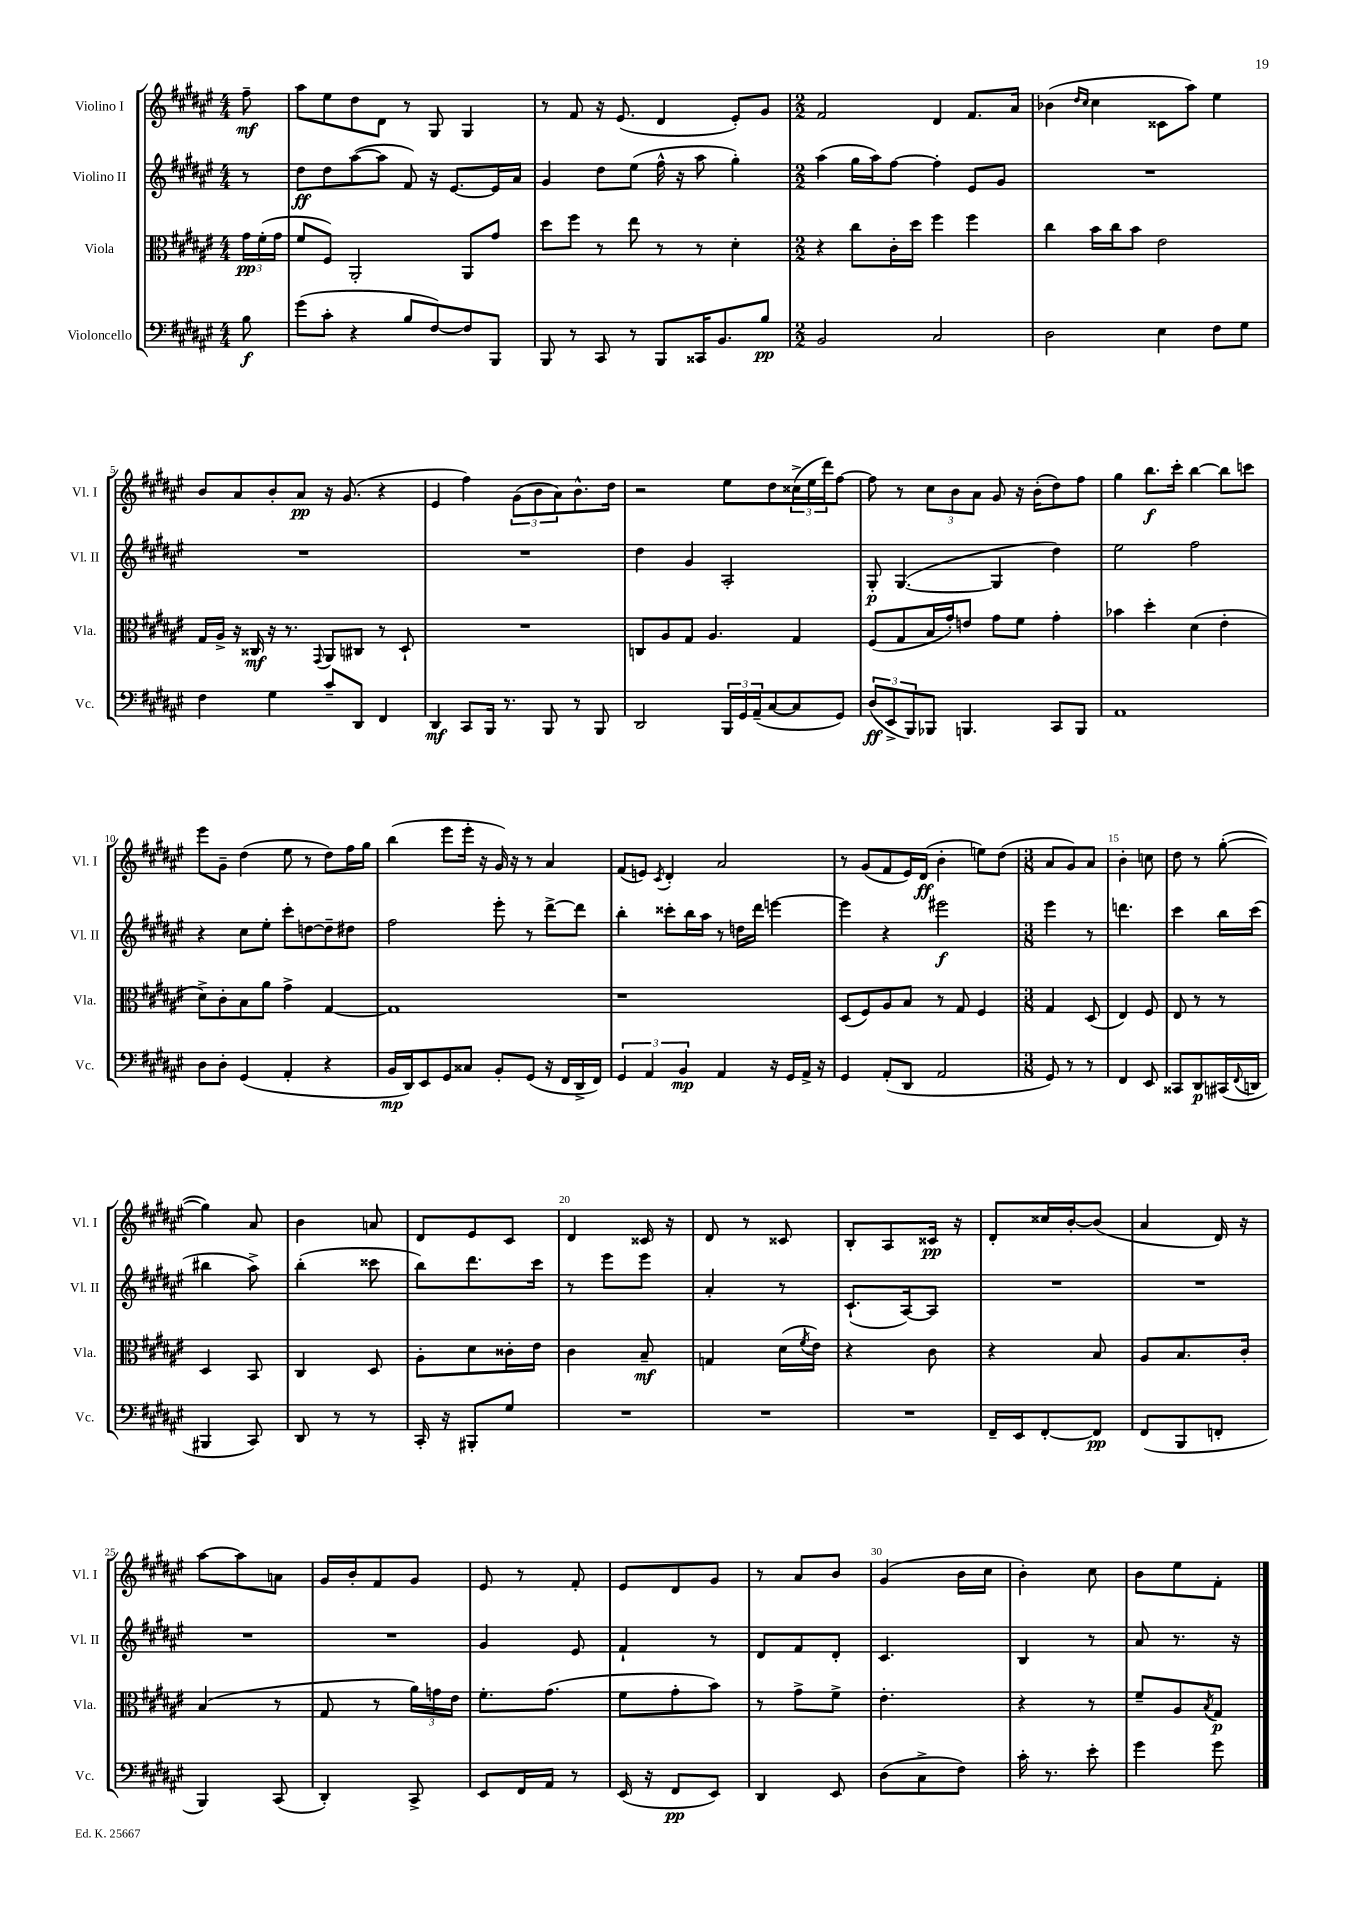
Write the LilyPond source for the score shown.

<<
\new StaffGroup <<
\new Staff = "s0" \with { instrumentName = "Violino I" shortInstrumentName = "Vl. I" } {
    \clef treble \key fis \major \numericTimeSignature \time 4/4 \partial 8
    fis''8--\mf |
    ais''8 eis''8 dis''8 dis'8 r8 gis8 gis4 |
    r8 fis'8 r16 eis'8.( dis'4 eis'8-.) gis'8 |
    \numericTimeSignature \time 2/2 fis'2 dis'4 fis'8. ais'16 |
    bes'4( \grace { dis''16 cis''16 } cis''4 cisis'8 ais''8) eis''4 |
    b'8 ais'8 b'8-. ais'8\pp r16 gis'8.( r4 |
    eis'4 fis''4) \tuplet 3/2 { gis'8( b'8 ais'8) } b'8.-^ dis''16 |
    r2 eis''8 dis''8 \tuplet 3/2 { cisis''16->( eis''16 dis'''16) } fis''8~ |
    fis''8 r8 \tuplet 3/2 { cis''8 b'8 ais'8 } gis'8 r16 b'16-.( dis''8) fis''8 |
    gis''4 b''8.\f cis'''16-. b''4~ b''8 c'''8 |
    eis'''8 gis'8-- dis''4( eis''8 r8 dis''8) fis''16 gis''16 |
    b''4( eis'''8 eis'''16-. r16 gis'16) r16 r8 ais'4 |
    fis'8( e'8) \acciaccatura { cis'8 } dis'4-. ais'2 |
    r8 gis'8( fis'8 eis'16) dis'16\ff( b'4-. e''8) dis''8( |
    \numericTimeSignature \time 3/8 ais'8 gis'8) ais'8 |
    b'4-. c''8 |
    dis''8 r8 gis''8~-.( |
    gis''4) ais'8 |
    b'4 a'8 |
    dis'8 eis'8 cis'8 |
    dis'4 cisis'16 r16 |
    dis'8 r8 cisis'8 |
    b8-. ais8 cisis'16\pp r16 |
    dis'8-. cisis''16 b'16~-. b'8( |
    ais'4 dis'16) r16 |
    ais''8~ ais''8 a'8 |
    gis'16 b'16-. fis'8 gis'8 |
    eis'8 r8 fis'8-. |
    eis'8 dis'8 gis'8 |
    r8 ais'8 b'8 |
    gis'4( b'16 cis''16 |
    b'4-.) cis''8 |
    b'8 eis''8 fis'8-. \bar "|." |
}
\new Staff = "s1" \with { instrumentName = "Violino II" shortInstrumentName = "Vl. II" } {
    \clef treble \key fis \major \numericTimeSignature \time 4/4 \partial 8
    r8 |
    dis''8\ff dis''8 ais''8~( ais''8 fis'8) r16 eis'8.~ eis'16 ais'16 |
    gis'4 dis''8 eis''8( fis''16-^ r16 ais''8 gis''4-.) |
    \numericTimeSignature \time 2/2 ais''4( gis''16 ais''16) fis''8~ fis''4-. eis'8 gis'8 |
    R1 |
    R1 |
    R1 |
    dis''4 gis'4 ais2-. |
    gis8-.\p gis4.~( gis4 dis''4) |
    eis''2 fis''2 |
    r4 cis''8 eis''8-. cis'''8-. d''8~ d''8-- dis''8 |
    fis''2 eis'''8-. r8 dis'''8~-> dis'''8 |
    b''4-. cisis'''8-. b''16 ais''16 r8 d''16 dis'''16 e'''4~ |
    e'''4 r4 eis'''2\f |
    \numericTimeSignature \time 3/8 eis'''4 r8 |
    d'''4. |
    cis'''4 b''16 cis'''16( |
    bis''4 ais''8->) |
    b''4-.( cisis'''8 |
    b''8) dis'''8. cis'''16 |
    r8 eis'''8 eis'''8 |
    ais'4-. r8 |
    cis'8.-!( ais16~) ais8 |
    R4. |
    R4. |
    R4. |
    R4. |
    gis'4 eis'8 |
    fis'4-! r8 |
    dis'8 fis'8 dis'8-. |
    cis'4. |
    b4 r8 |
    ais'8 r8. r16 \bar "|." |
}
\new Staff = "s2" \with { instrumentName = "Viola" shortInstrumentName = "Vla." } {
    \clef alto \key fis \major \numericTimeSignature \time 4/4 \partial 8
    \tuplet 3/2 { gis'16\pp fis'16-.( gis'16 } |
    fis'8 fis8) ais,2-. ais,8 gis'8 |
    dis''8 fis''8 r8 eis''8 r8 r8 dis'4-. |
    \numericTimeSignature \time 2/2 r4 cis''8 cis'16-. dis''16 fis''4 fis''4 |
    cis''4 b'16 cis''16 b'8 eis'2 |
    gis16 ais16-> r16 cisis16\mf r16 r8. \appoggiatura { gis,8 } ais,8 cis8 r8 dis8-! |
    R1 |
    c8 ais8 gis8 ais4. gis4 |
    fis8( gis8 b16 gis'16-.) e'8 gis'8 fis'8 gis'4-. |
    bes'4 dis''4-. dis'4( eis'4-. |
    dis'8->) cis'8-. b8 ais'8 gis'4-> gis4~ |
    gis1 |
    r1 |
    dis8( fis8) ais8 b8 r8 gis8 fis4 |
    \numericTimeSignature \time 3/8 gis4 dis8( |
    eis4) fis8 |
    eis8 r8 r8 |
    dis4 b,8 |
    cis4 dis8 |
    ais8-. dis'8 cisis'16-. eis'16 |
    cis'4 b8--\mf |
    g4 dis'16( \acciaccatura { fis'8 } eis'16) |
    r4 cis'8 |
    r4 b8 |
    ais8 b8. cis'16-. |
    b4( r8 |
    gis8 r8 \tuplet 3/2 { ais'16) g'16 eis'16 } |
    fis'8.-. gis'8.( |
    fis'8 gis'8-. b'8) |
    r8 gis'8-> fis'8-> |
    eis'4.-. |
    r4 r8 |
    fis'8-- ais8 \acciaccatura { b8 } gis8\p \bar "|." |
}
\new Staff = "s3" \with { instrumentName = "Violoncello" shortInstrumentName = "Vc." } {
    \clef bass \key fis \major \numericTimeSignature \time 4/4 \partial 8
    b8\f |
    gis'8( cis'8-. r4 b8 fis8~) fis8 b,,8 |
    b,,8 r8 cis,8 r8 b,,8 cisis,16 b,8. b8\pp |
    \numericTimeSignature \time 2/2 b,2 cis2 |
    dis2 eis4 fis8 gis8 |
    fis4 gis4 cis'8-- dis,8 fis,4 |
    dis,4\mf cis,8 b,,16 r8. b,,8 r8 b,,8 |
    dis,2 \tuplet 3/2 { b,,16 gis,16 ais,16--( } cis8~ cis8 gis,8) |
    \tuplet 3/2 { dis8\ff( eis,8-> b,,8) } bes,,8 b,,4. cis,8 b,,8 |
    ais,1 |
    dis8 dis8-. gis,4( ais,4-. r4 |
    b,16\mp dis,16) eis,8 gis,8 cisis8 b,8-. gis,8( r16 fis,16 dis,16-> fis,16) |
    \tuplet 3/2 { gis,4 ais,4 b,4\mp } ais,4 r16 gis,16 ais,16-> r16 |
    gis,4 ais,8-.( dis,8 ais,2 |
    \numericTimeSignature \time 3/8 gis,8) r8 r8 |
    fis,4 eis,8 |
    cisis,8 dis,8\p cis,16( \appoggiatura { fis,8 } d,16 |
    bis,,4 cis,8) |
    dis,8 r8 r8 |
    cis,16-. r16 bis,,8-. gis8 |
    R4. |
    R4. |
    R4. |
    fis,16-- eis,16 fis,8~-. fis,8\pp |
    fis,8( b,,8 f,8-. |
    b,,4) cis,8( |
    dis,4-.) cis,8-> |
    eis,8 fis,16 ais,16 r8 |
    eis,16( r16 fis,8\pp eis,8) |
    dis,4 eis,8 |
    dis8( cis8-> fis8) |
    cis'16-. r8. eis'8-. |
    gis'4 gis'8 \bar "|." |
}
>>
>>
\layout { \context { \Score \override BarNumber.break-visibility = ##(#f #t #t) barNumberVisibility = #(every-nth-bar-number-visible 5) } }
